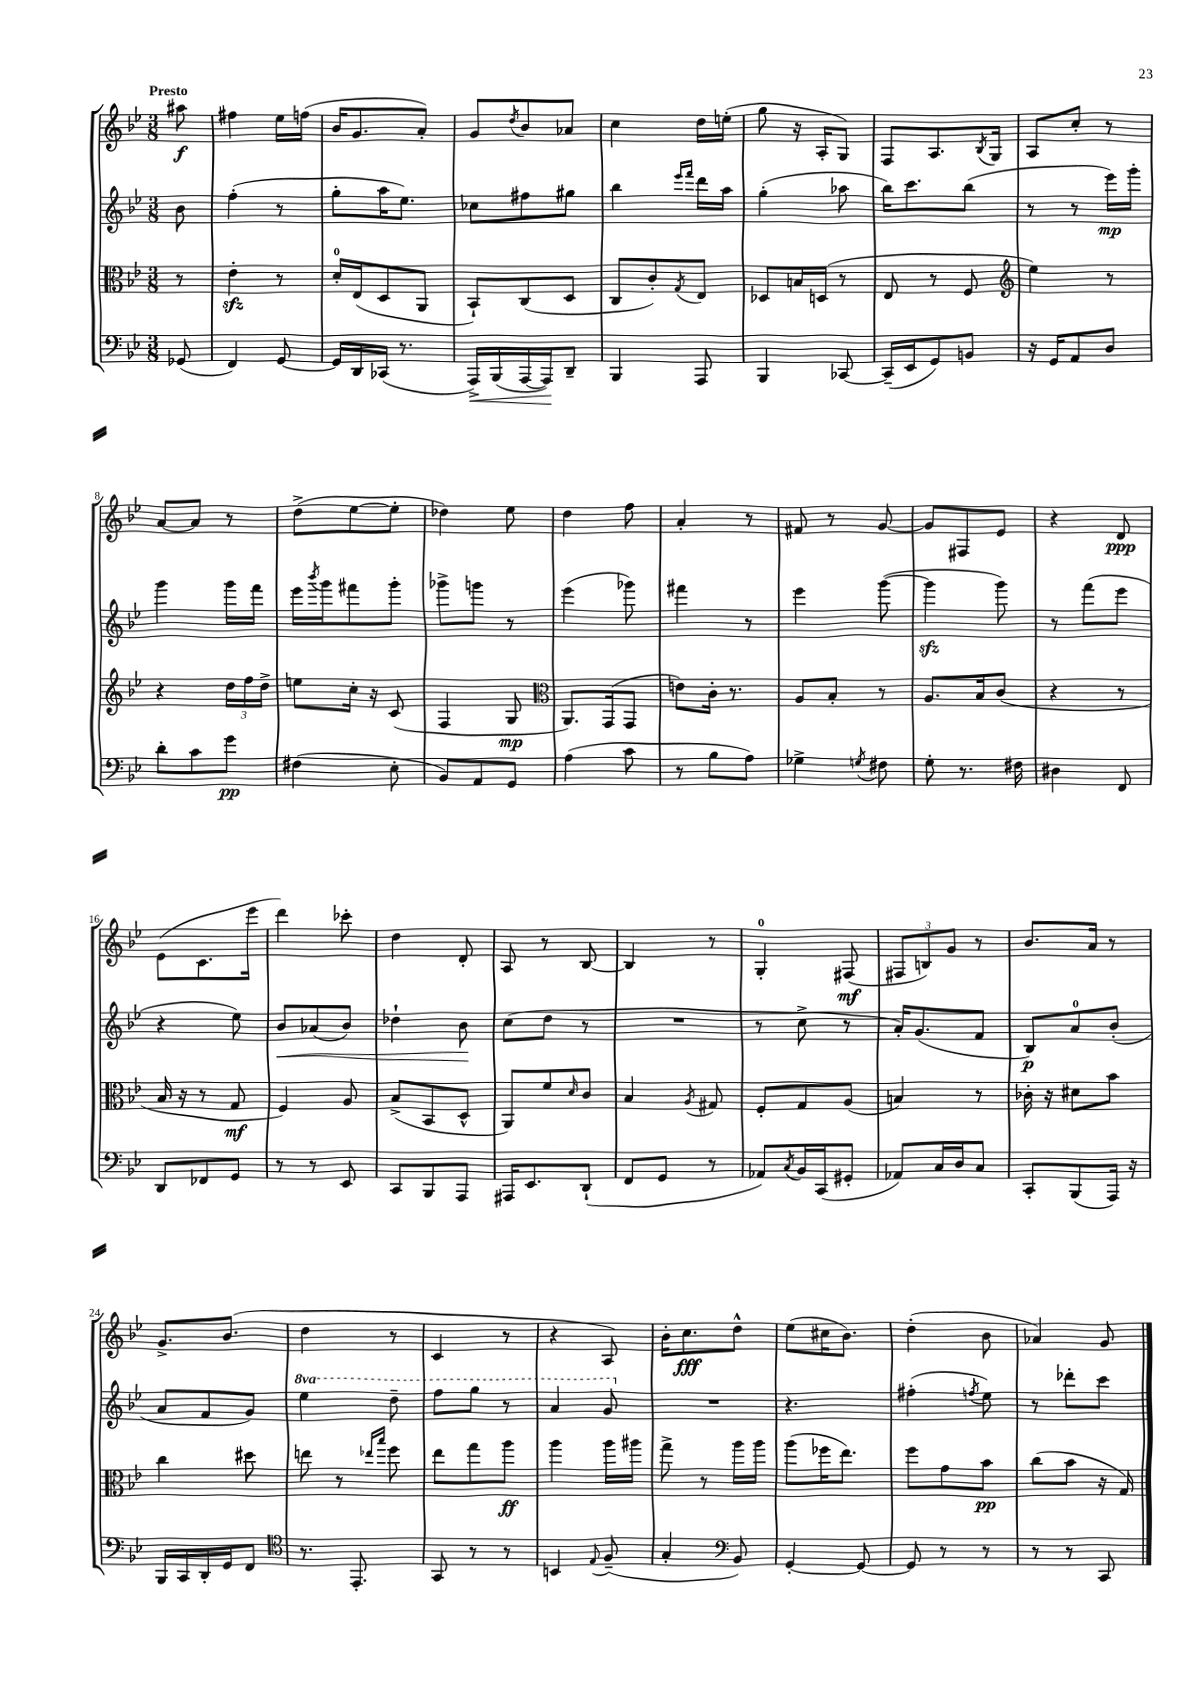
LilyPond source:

<<
\new StaffGroup <<
\new Staff = "s0" {
    \clef treble \key bes \major \numericTimeSignature \time 3/8 \partial 8 \tempo "Presto"
    ais''8\f |
    fis''4 ees''16 f''16( |
    bes'16 g'8. a'8-.) |
    g'8 \acciaccatura { d''8 } bes'8 aes'8 |
    c''4 d''16 e''16-.( |
    g''8 r16 a16-. g8) |
    f8 a8. \acciaccatura { bes8 } g16 |
    a8 c''8-. r8 |
    a'8~ a'8 r8 |
    d''8->( ees''8~ ees''8-. |
    des''4) ees''8 |
    d''4 f''8 |
    a'4-. r8 |
    fis'8 r8 g'8~ |
    g'8 fis8 ees'8 |
    r4 d'8\ppp |
    ees'8( c'8. ees'''16 |
    d'''4) ces'''8-. |
    d''4 d'8-. |
    a8 r8 bes8~ |
    bes4 r8 |
    g4-0-. fis8\mf( |
    \tuplet 3/2 { fis8 b8) g'8 } r8 |
    bes'8. a'16 r8 |
    g'8.-> bes'8.( |
    d''4 r8 |
    c'4 r8 |
    r4 a8) |
    bes'16-. c''8.\fff d''8-^ |
    ees''8( cis''16 bes'8.) |
    d''4-.( bes'8 |
    aes'4) g'8 \bar "|." |
}
\new Staff = "s1" {
    \clef treble \key bes \major \numericTimeSignature \time 3/8 \set Staff.ottavationMarkups = #ottavation-simple-ordinals \partial 8
    bes'8 |
    f''4-.( r8 |
    g''8-. a''16 ees''8.) |
    ces''8 fis''8 gis''8 |
    bes''4 \grace { ees'''16 f'''16 } d'''16 a''16 |
    g''4-.( aes''8 |
    bes''16) c'''8. bes''8( |
    r8 r8 ees'''16\mp) g'''16-. |
    g'''4 g'''16 f'''16 |
    ees'''16 \acciaccatura { bes'''8 } g'''16 fis'''8 g'''8-. |
    ges'''8-> g'''8 r8 |
    ees'''4( ges'''8) |
    fis'''4 r8 |
    ees'''4 g'''8~( |
    g'''4\sfz g'''8) |
    r8 f'''8( ees'''8 |
    r4 ees''8) |
    bes'8\< aes'8( bes'8) |
    des''4-! bes'8\! |
    c''8( d''8 r8 |
    R4. |
    r8 c''8-> r8 |
    a'16-.) g'8.( f'8 |
    bes8\p) a'8-0 bes'8-.( |
    a'8 f'8 g'8) |
    \ottava #1 ees'''4 d'''8-- |
    f'''8 g'''8 r8 |
    a''4 g''8 \ottava #0 |
    R4. |
    r4. |
    fis''4-.( \acciaccatura { f''8 } ees''8) |
    r8 des'''8-. c'''8 \bar "|." |
}
\new Staff = "s2" {
    \clef alto \key bes \major \numericTimeSignature \time 3/8 \partial 8
    r8 |
    ees'4-.\sfz r8 |
    d'16-0-. ees16( d8 a,8 |
    bes,8-!) c8( d8 |
    c8 c'8-.) \acciaccatura { g8 } ees8 |
    des8 b16 d16( r8 |
    ees8 r8 f8 |
    \clef treble ees''4) r8 |
    r4 \tuplet 3/2 { d''16 f''16 d''16-> } |
    e''8 c''16-. r16 c'8( |
    f4 g8\mp |
    \clef alto a,8.) g,16( g,8 |
    e'8) c'16-. r8. |
    a8 bes8-. r8 |
    a8. bes16 c'8( |
    r4 r8 |
    bes16 r16 r8 g8\mf |
    f4) a8 |
    bes8->( bes,8 d8-^ |
    a,8) f'8 \grace { d'16 } c'8 |
    bes4 \acciaccatura { a8 } gis8 |
    f8-. g8 a8( |
    b4) r8 |
    ces'16-. r16 dis'8 bes'8 |
    c''4 dis''8 |
    e''8 r8 \grace { ees''16 bes''16 } f''8 |
    ees''8 g''8 a''8\ff |
    a''4 a''16 ais''16 |
    g''8-> r8 a''16 a''16 |
    a''8( fes''16 ees''8.) |
    f''8 g'8 bes'8\pp |
    c''8( bes'8 r16 g16) \bar "|." |
}
\new Staff = "s3" {
    \clef bass \key bes \major \numericTimeSignature \time 3/8 \partial 8
    ges,8( |
    f,4) g,8~ |
    g,16 d,16 ces,16( r8. |
    a,,16->\<) bes,,16( a,,16~ a,,16\!) d,8-- |
    bes,,4 a,,8 |
    bes,,4 ces,8~ |
    ces,16--( ees,16 g,8) b,8 |
    r16 g,16 a,8 d8 |
    d'8-. c'8 g'8\pp |
    fis4( ees8-. |
    bes,8) a,8 g,8 |
    a4( c'8 |
    r8 bes8 a8) |
    ges4-> \acciaccatura { g8 } fis8 |
    g8-. r8. fis16 |
    dis4 f,8 |
    d,8 fes,8 g,8 |
    r8 r8 ees,8 |
    c,8 bes,,8 a,,8 |
    ais,,16 ees,8. d,8-!( |
    f,8 g,8 r8 |
    aes,8) \acciaccatura { c8 } bes,16 c,16( gis,8-. |
    aes,8) c16 d16 c8 |
    c,8-. bes,,8( a,,16) r16 |
    bes,,16 c,16 d,16-. g,16 f,8 |
    \clef tenor r8. ees,8.-. |
    g,8 r8 r8 |
    b,4 \appoggiatura { ees8 } f8--( |
    g4-. \clef bass bes,8) |
    g,4~-. g,8~ |
    g,8 r8 r8 |
    r8 r8 c,8 \bar "|." |
}
>>
>>
